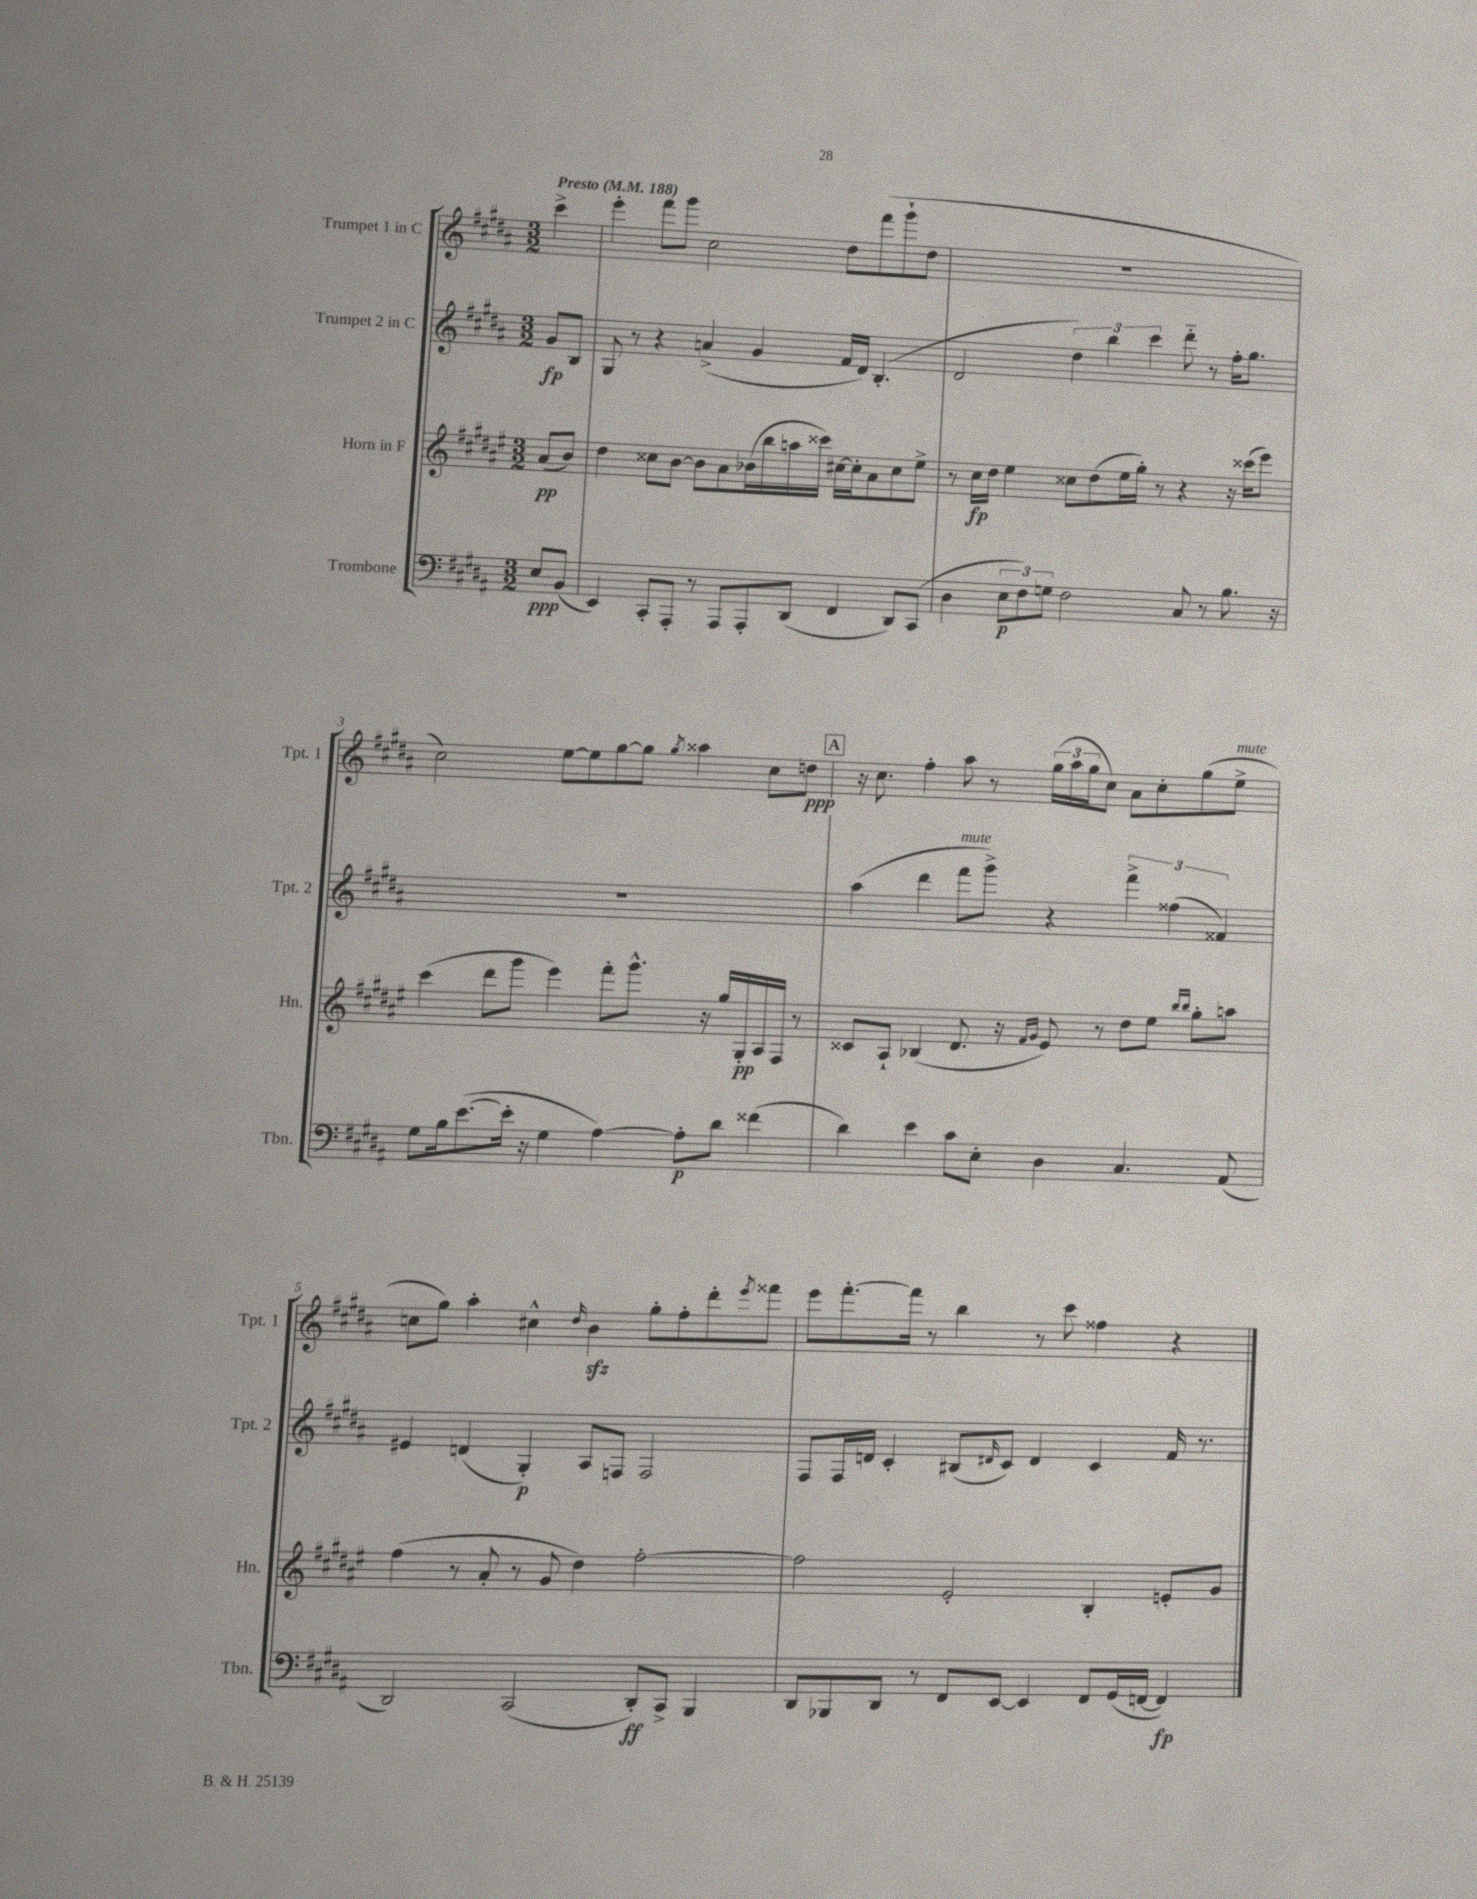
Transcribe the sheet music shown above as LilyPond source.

<<
\new StaffGroup <<
\new Staff = "s0" \with { instrumentName = "Trumpet 1 in C" shortInstrumentName = "Tpt. 1" } {
    \clef treble \key b \major \numericTimeSignature \time 3/2 \partial 4 \tempo "Presto" 4 = 188
    cis'''4-> |
    e'''4-. fis'''8 gis'''8 cis''2 dis''8 fis'''8( gis'''8-! dis''8 |
    R1. |
    cis''2) e''8~ e''8 gis''8~ gis''8 \acciaccatura { gis''8 } aisis''4 cis''8 d''8\ppp |
    \mark \markup { \box "A" } r16 cis''8. fis''4-. ais''8 r8 \tuplet 3/2 { gis''16( ais''16 gis''16 } cis''8) ais'8 cis''8-. gis''8( e''8->^\markup { \italic "mute" } |
    c''8 gis''8) ais''4-. cis''4-^ \grace { dis''16 } b'4\sfz gis''8-. fis''8-. dis'''8-. \acciaccatura { e'''8 } fisis'''8 |
    e'''8 fis'''8.~-. fis'''16 r8 b''4 r8 cis'''8 fisis''4 r4 \bar "|." |
}
\new Staff = "s1" \with { instrumentName = "Trumpet 2 in C" shortInstrumentName = "Tpt. 2" } {
    \clef treble \key b \major \numericTimeSignature \time 3/2 \partial 4
    gis'8\fp b8 |
    gis8 r8 r4 a'4->( gis'4 fis'16 dis'16) b4.-.( |
    dis'2 \tuplet 3/2 { dis''4) b''4 cis'''4 } dis'''8-_ r8 fis''16-. gis''8. |
    R1. |
    \mark \markup { \box "A" } ais''4( dis'''4 fis'''8^\markup { \italic "mute" } gis'''8->) r4 \tuplet 3/2 { fis'''4-> fisis''4( fisis'4) } |
    eis'4 d'4( gis4-.\p) ais8 f8 f2 |
    fis8 fis16 d'16 cis'4-. bis8( \grace { dis'16 } cis'8) dis'4 cis'4 fis'16 r8. \bar "|." |
}
\new Staff = "s2" \with { instrumentName = "Horn in F" shortInstrumentName = "Hn." } {
    \clef treble \key fis \major \numericTimeSignature \time 3/2 \partial 4
    ais'8\pp( b'8) |
    dis''4 cisis''8 b'8~ b'8 ais'8 bes'16( b''16 a''16 cisis'''16) cis''16~ cis''16-. ais'8 cis''8 eis''8-> |
    r8 cis''16\fp dis''16 eis''4 cisis''8 dis''8( eis''16 gis''16-.) r8 r4 r16 cisis'''16( eis'''8) |
    cis'''4( dis'''8 gis'''8 eis'''4) fis'''8-. gis'''8.-^ r16 gis''16 gis16-.\pp ais16 fis16 r8 |
    \mark \markup { \box "A" } cisis'8 ais8-! bes4( dis'8. r16 \grace { fis'16 gis'16 } eis'8) r8 dis''8 eis''8 \grace { b''16 b''16 } gis''8-. a''8 |
    fis''4( r8 ais'8-. r8 gis'8 dis''4) fis''2~-. |
    fis''2 eis'2-. b4-. e'8-. gis'8 \bar "|." |
}
\new Staff = "s3" \with { instrumentName = "Trombone" shortInstrumentName = "Tbn." } {
    \clef bass \key b \major \numericTimeSignature \time 3/2 \partial 4
    e8\ppp b,8( |
    e,4) cis,8-. ais,,8-. r8 ais,,8 ais,,8-. dis,8( fis,4 dis,8) cis,8( |
    dis4 \tuplet 3/2 { e8\p fis8) g8 } fis2 cis8 r8 b8. r16 |
    gis8 b16 e'8.~( e'16-. r16 gis4 ais4~) ais8-.\p dis'8 fisis'4( |
    \mark \markup { \box "A" } dis'4) e'4 cis'8 e8-. dis4 cis4. ais,8( |
    dis,2) cis,2( dis,8-.\ff) cis,8-> b,,4 |
    dis,8 bes,,8 dis,8 r8 fis,8 e,8~ e,4 fis,8 gis,16( f,16~ f,4\fp) \bar "|." |
}
>>
>>
